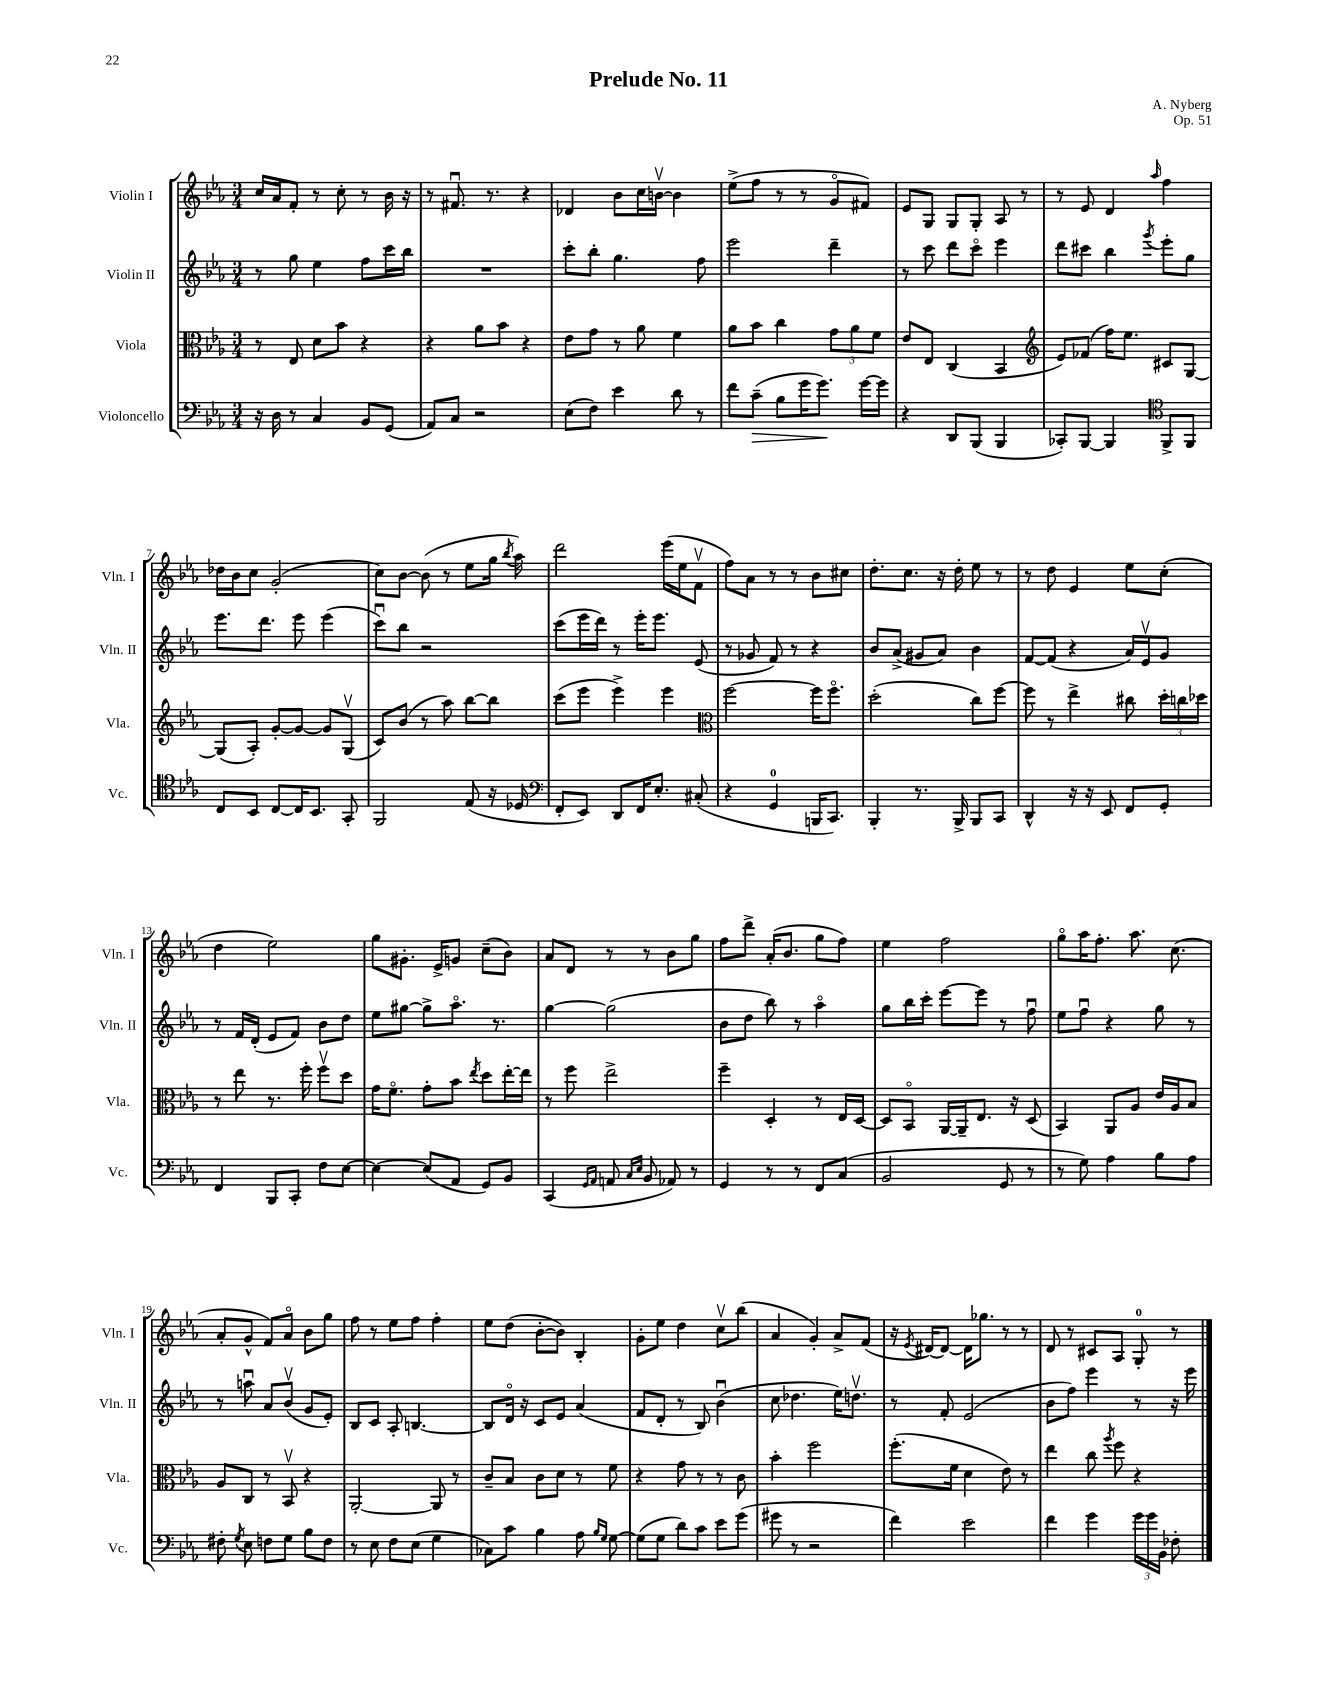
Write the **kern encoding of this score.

**kern	**dynam	**kern	**kern	**kern
*part4	*part4	*part3	*part2	*part1
*staff4	*staff4	*staff3	*staff2	*staff1
*I"Violoncello	*	*I"Viola	*I"Violin II	*I"Violin I
*I'Vc.	*	*I'Vla.	*I'Vln. II	*I'Vln. I
*clefF4	*	*clefC3	*clefG2	*clefG2
*k[b-e-a-]	*	*k[b-e-a-]	*k[b-e-a-]	*k[b-e-a-]
*M3/4	*	*M3/4	*M3/4	*M3/4
=1	=1	=1	=1	=1
16r	.	8r	8r	16cc/LL
16D\	.	.	.	16a-/J
8r	.	8E-/	8gg\	8f'/J
4C/	.	8d\L	4ee-\	8r
.	.	8b-\J	.	8cc'\
8BB-/L	.	4r	8ff\L	8r
(8GG/J	.	.	16ccc\L	16b-\
.	.	.	16bb-\JJ	16r
=2	=2	=2	=2	=2
8AA-/L)	.	4r	2.r	8r
8C/J	.	.	.	8.f#Xu/
2r	.	8a-\L	.	.
.	.	.	.	8.r
.	.	8b-\J	.	.
.	.	4r	.	4r
=3	=3	=3	=3	=3
(8E-\L	.	8e-\L	8ccc'\L	4d-X/
8F\J)	.	8g\J	8bb-'\J	.
4e-\	.	8r	4.gg\	8b-\L
.	.	8a-\	.	16cc\L
.	.	.	.	[16bnv\JJ
8d\	.	4f\	.	4b\]
8r	.	.	8ff\	.
=4	=4	=4	=4	=4
8f\L	.	8a-\L	2eee-\	(8ee-^\L
!	!LO:HP:b	!	!	!
(8c~\J	>	8b-\J	.	8ff\J
8B-\L	.	4cc\	.	8r
16g\K	.	.	.	8r
8.g\J)	.	.	.	.
.	.	12g\L	4ddd~\	8g/L
.	.	12a-\	.	.
[16g\LL	]	.	.	8f#X/J)
.	.	12f\J	.	.
16g\JJ]	.	.	.	.
=5	=5	=5	=5	=5
4r	.	8e-/L	8r	8e-/L
.	.	8E-/J	8ccc\	8G/J
8DD/L	.	(4C/	8ddd\L	8G/L
(8BBB-/J	.	.	8ccc\J	8G'/J
4BBB-/	.	4BB-/	4eee-\	8A-/
.	.	.	.	8r
=6	=6	=6	=6	=6
*	*	*clefG2	*	*
8CC-X'/L)	.	8e-/L)	8ddd\L	8r
[8BBB-/J	.	(8f-X/J	8ccc#X\J	8e-/
4BBB-/]	.	16ff\KL)	4bb-\	4d/
.	.	8.ee-\J	.	.
*clefC4	*	*	*	*
.	.	.	8qggg/	16qqaa-/
8FF^/L	.	8c#X/L	8eee-'\L	4ff\
8FF/J	.	[8G/J	8gg\J	.
!!LO:LB:g=z
=7	=7	=7	=7	=7
8C/L	.	(8G/L]	8.eee-\L	16dd-X\LL
.	.	.	.	16b-\J
8BB-/J	.	8A-'/J)	.	8cc\J
.	.	.	8.ddd\J	.
[8C/L	.	[8g'/L	.	(2g'/
16C/K]	.	8g/J_	8eee-\	.
8.BB-/J	.	.	.	.
.	.	8g/L]	(4eee-\	.
8GG'/	.	(8Gv/J	.	.
=8	=8	=8	=8	=8
2FF/	.	8c/L)	8cccu\L)	8cc\L)
.	.	(8b-/J	8bb-\J	[8b-\J
.	.	8r	2r	(8b-\]
.	.	8aa-\)	.	8r
(8E-/	.	[8bb-\L	.	8ee-\L
16r	.	8bb-\J]	.	16gg\Jk
.	.	.	.	8qbb-/
16D-X/	.	.	.	16aa-\)
=9	=9	=9	=9	=9
*clefF4	*	*	*	*
8FF'/L	.	(8ccc\L	(8ccc\L	2ddd\
8EE-/J)	.	8eee-\J	16eee-\L	.
.	.	.	16ddd\JJ)	.
8DD/L	.	4eee-^\)	8r	.
16FF/K	.	.	16eee-'\KL	.
8.E-'/J	.	.	8.eee-\J	.
.	.	4eee-\	.	(16eee-\LL
.	.	.	.	16ee-\J
(8C#X'/	.	.	(8e-/	8fv\J
=10	=10	=10	=10	=10
*	*	*clefC3	*	*
4r	.	[2ff\	8r	8ff\L)
.	.	.	8g-X/	8a-\J
4GG/	.	.	8f/)	8r
.	.	.	8r	8r
16BBBn/KL	.	16ff\KL]	4r	8b-\L
8.CC/J)	.	8.ff\J	.	.
.	.	.	.	8cc#X\J
=11	=11	=11	=11	=11
4BBB-'/	.	(2dd'\	8b-/L	8.dd'\L
.	.	.	(8a-^/J	.
.	.	.	.	8.cc\J
8.r	.	.	8g#X/L	.
.	.	.	8a-/J)	16r
16BBB-^/	.	.	.	16dd'\
8BBB-/L	.	8cc\L)	4b-\	8ee-\
8CC/J	.	[8ff\J	.	8r
=12	=12	=12	=12	=12
4DD^^/	.	8ff\]	[8f/L	8r
.	.	8r	(8f/J]	8dd\
16r	.	4ee-^\	4r	4e-/
16r	.	.	.	.
8EE-/	.	.	.	.
8FF/L	.	8cc#X\	16a-/LL)	8ee-\L
.	.	.	16e-v/J	.
8GG'/J	.	24dd'\LL	8g/J	(8cc'\J
.	.	24ccn\	.	.
.	.	24dd-X\JJ	.	.
!!LO:LB:g=z
=13	=13	=13	=13	=13
4FF/	.	8r	8r	4dd\
.	.	8ee-\	16f/LL	.
.	.	.	(16d'/JJ	.
8BBB-/L	.	8.r	8e-/L	2ee-\)
8CC'/J	.	.	8f/J)	.
.	.	16ff'\	.	.
8F\L	.	8ffv\L	8b-\L	.
[8E-\J	.	8dd\J	8dd\J	.
=14	=14	=14	=14	=14
4E-\_	.	16g\KL	8ee-\L	8gg\L
.	.	8.f\J	.	.
.	.	.	[8gg#X\J	8.g#X'\J
(8E-/L]	.	8g'\L	8gg#^\L]	.
.	.	.	.	16e-^/KL
8AA-/J	.	8b-\J	8.aa-\J	8gn/J
.	.	8qee-/	.	.
8GG/L)	.	8dd\L	.	(8cc~\L
.	.	.	8.r	.
8BB-/J	.	[16ee-'\L	.	8b-\J)
.	.	16ee-\JJ]	.	.
=15	=15	=15	=15	=15
(4CC/	.	8r	[4gg\	8a-/L
.	.	8ff\	.	8d/J
16qqGG/LL	.	.	.	.
16qqAA-/JJ	.	.	.	.
8AAn/	.	2ee-^\	(2gg\]	8r
16qqC/LL	.	.	.	.
16qqE-/JJ	.	.	.	.
8BB-/	.	.	.	8r
8AA-X/)	.	.	.	8b-\L
8r	.	.	.	8gg\J
=16	=16	=16	=16	=16
4GG/	.	4ff~\	8b-\L	8ff\L
.	.	.	8dd\J	8ddd^\J
8r	.	4D'/	8bb-\)	(16a-'/KL
.	.	.	.	8.b-/J
8r	.	.	8r	.
8FF/L	.	8r	4aa-\	8gg\L
(8C/J	.	16E-/LL	.	8ff\J)
.	.	[16D/JJ	.	.
=17	=17	=17	=17	=17
2BB-/	.	8D/L]	8gg\L	4ee-\
.	.	8BB-/J	16bb-\L	.
.	.	.	16ccc'\JJ	.
.	.	[16AA-/LL	[8eee-\L	2ff\
.	.	16AA-~/J]	.	.
.	.	8.E-/J	8eee-\J]	.
8GG/	.	.	8r	.
.	.	16r	.	.
8r	.	(8D/	8ffu\	.
=18	=18	=18	=18	=18
8r	.	4BB-/)	8ee-\L	8gg\L
8G\)	.	.	8ffu\J	16aa-\K
.	.	.	.	8.ff'\J
4A-\	.	8AA-/L	4r	.
.	.	8A-/J	.	8.aa-\
8B-\L	.	16e-/LL	8gg\	.
.	.	16A-/J	.	(8.cc\
8A-\J	.	8B-/J	8r	.
!!LO:LB:g=z
=19	=19	=19	=19	=19
8F#X'\	.	8A-/L	8r	8a-'/L
8qG/	.	.	.	.
8E-\	.	8C/J	8aanu\	8g^^/J
8Fn\L	.	8r	8a-/L	8f/L)
8G\J	.	8BB-v/	(8b-v/J	8a-/J
8B-\L	.	4r	8g/L	8b-\L
8F\J	.	.	8e-'/J)	8gg\J
=20	=20	=20	=20	=20
8r	.	[2AA-'/	8B-/L	8ff\
8E-\	.	.	8c/J	8r
8F\L	.	.	8A-'/	8ee-\L
(8E-\J	.	.	[4.Bn/	8ff\J
4G\	.	8AA-/]	.	4ff'\
.	.	8r	.	.
=21	=21	=21	=21	=21
8C-X\L)	.	8c~/L	8B/L]	8ee-\L
8c\J	.	8B-/J	16d/Jk	(8dd\J
.	.	.	16r	.
4B-\	.	8c\L	8c/L	[8b-'\L
.	.	8d\J	8e-/J	8b-\J])
8A-\	.	8r	(4a-/	4B-'/
16qqB-/LL	.	.	.	.
16qqG/JJ	.	.	.	.
[8G\	.	8f\	.	.
=22	=22	=22	=22	=22
(8G\L]	.	4r	8f/L	8g'\L
8G\J	.	.	8d'/J	8ee-\J
8d\L)	.	8g\	8r	4dd\
8c\J	.	8r	8B-/)	.
8e-\L	.	8r	(4b-u\	8ccv\L
(8g\J	.	8c\	.	(8bb-\J
=23	=23	=23	=23	=23
8g#X\	.	4b-'\	8cc\	4a-/
8r	.	.	4.dd-X\	.
2r	.	2ff\	.	4g'/)
.	.	.	16ee-\KL)	8a-^/L
.	.	.	8.ddnv\J	.
.	.	.	.	(8f/J
=24	=24	=24	=24	=24
4f\)	.	(8.ff'\L	8r	16r
.	.	.	.	8qe-/
.	.	.	.	[16d#X/KL)
.	.	.	8f'/	8d#/J_
.	.	16f\Jk	.	.
2e-\	.	4d\	(2e-/	16d#\KL]
.	.	.	.	8.gg-X\J
.	.	8e-\)	.	8r
.	.	8r	.	8r
=25	=25	=25	=25	=25
4f\	.	4ee-\	8b-\L	8d/
.	.	.	8ff\J)	8r
4g\	.	8cc\	4eee-\	8c#X/L
.	.	8qaa-/	.	.
.	.	8ff\	.	8A-/J
24g\LL	.	4r	8r	8G'/
24g\	.	.	.	.
24BB-\JJ	.	.	.	.
8F-X'\	.	.	16r	8r
.	.	.	16eee-\	.
==	==	==	==	==
*-	*-	*-	*-	*-
